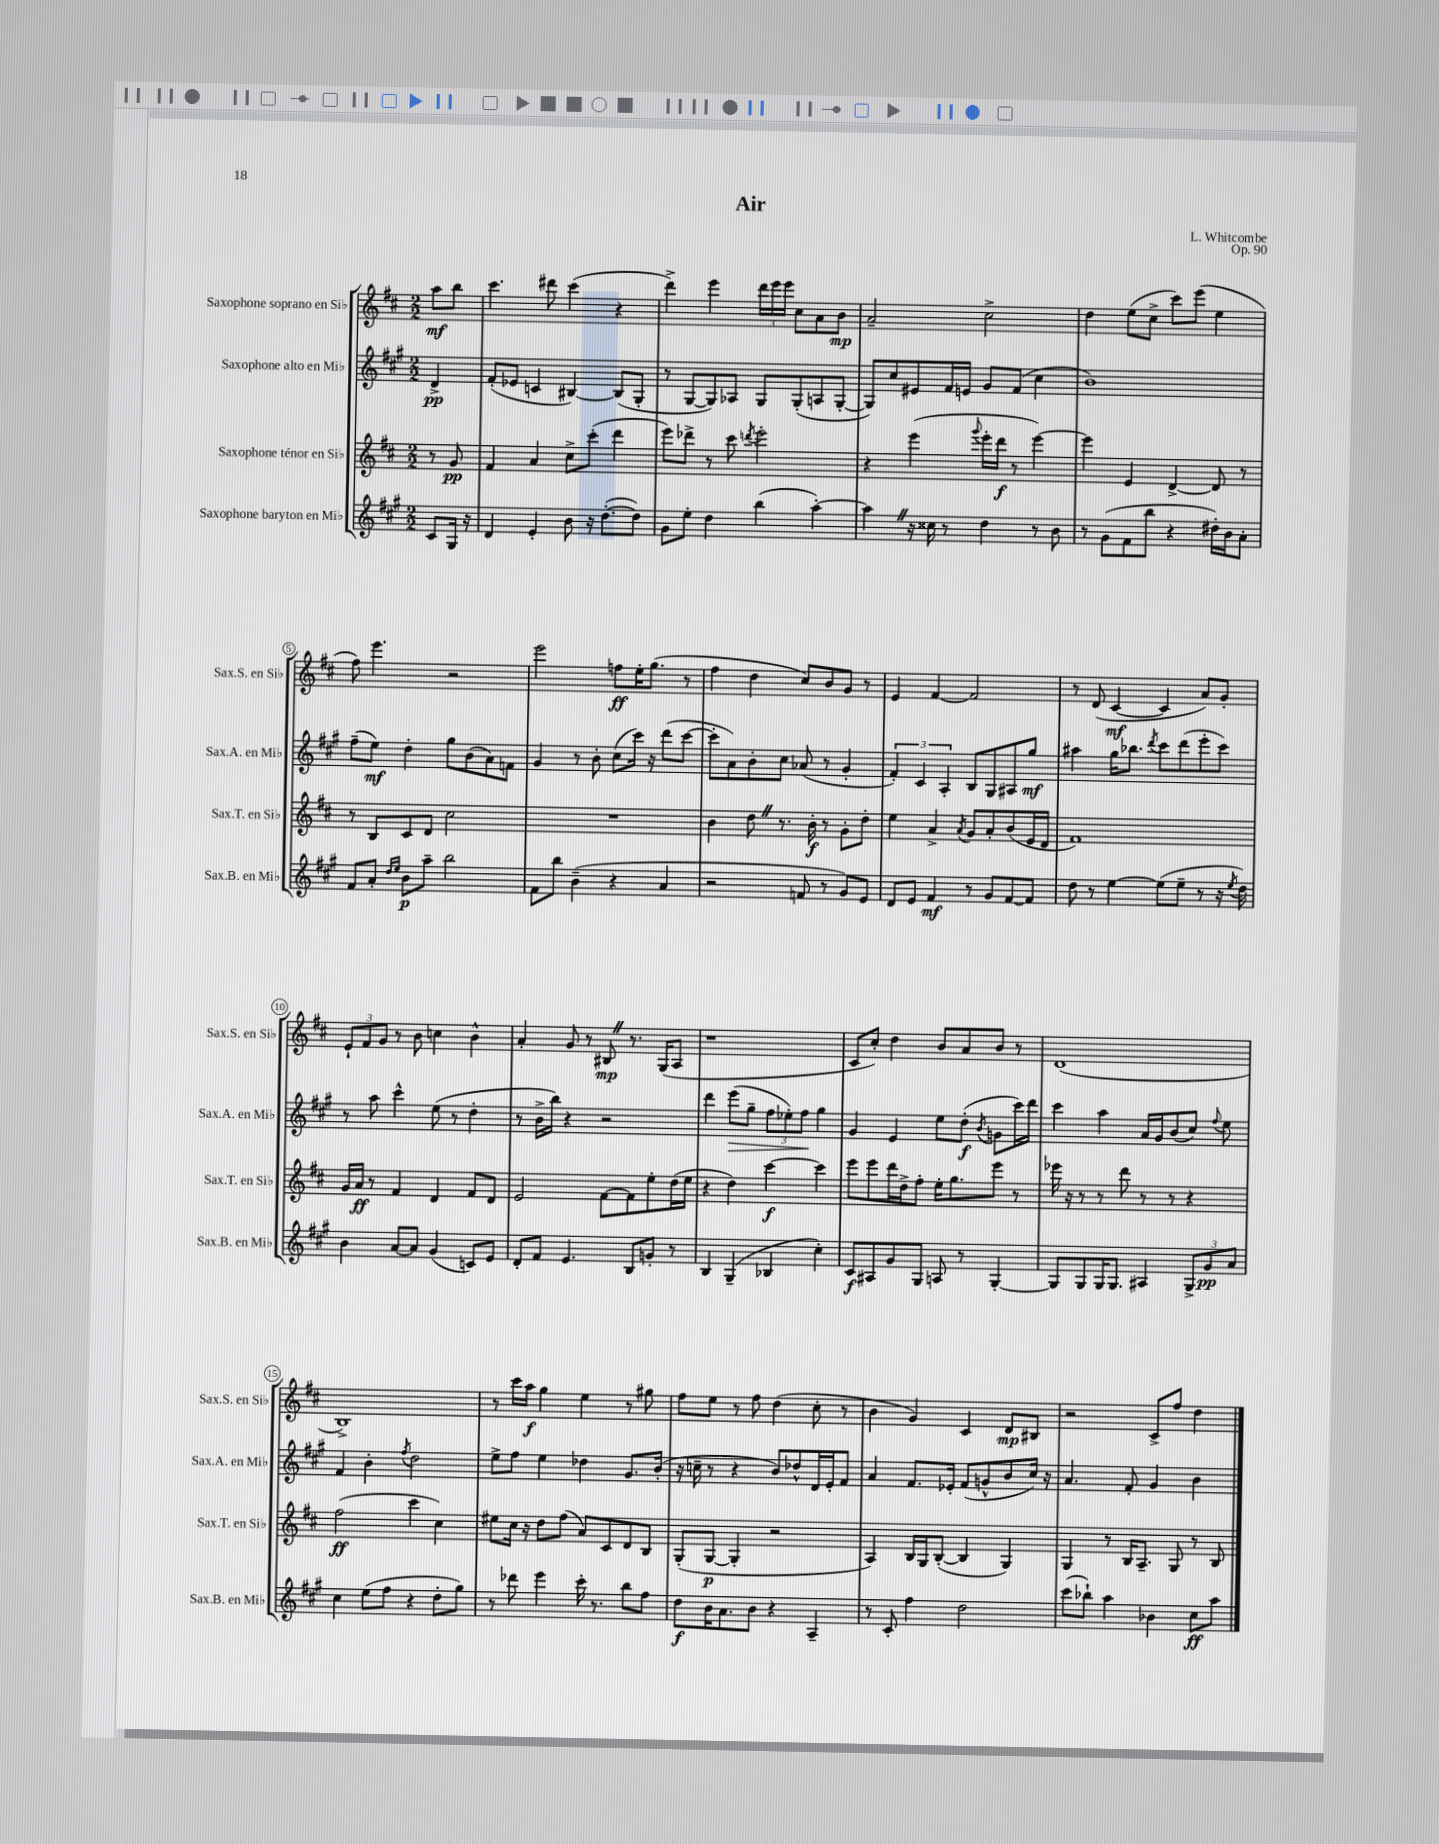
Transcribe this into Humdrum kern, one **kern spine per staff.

**kern	**kern	**kern	**kern
*staff4	*staff3	*staff2	*staff1
*clefG2	*clefG2	*clefG2	*clefG2
*k[f#c#g#]	*k[f#c#]	*k[f#c#g#]	*k[f#c#]
*M2/2	*M2/2	*M2/2	*M2/2
8c#	8r	4d^	8aa
16G#	8g	.	8bb
16r	.	.	.
=	=	=	=
4d	4f#	(8f#'	4.ccc#
.	.	8e-	.
4e'	4a	4c	.
.	.	.	8ddd#
8b	8cc#^	[4B#)	(4ccc#
16r	(8ccc#'	.	.
([8.dd'	.	.	.
.	4ddd	(8B#]	4r
8dd])	.	8G#'	.
=	=	=	=
8g#	8eee)	8r	4ddd^)
8ee'	8ddd-^	[8G#	.
4dd	8r	8G#])	4eee
.	8ccc#	8A-	.
.	8qddd	.	.
(4bb	2eee'	8G#	24ddd
.	.	.	24eee
.	.	.	24eee
.	.	(8G#'	8cc#
[4aa')	.	8A	8a
.	.	[8G#'	8b
=	=	=	=
4aa]	4r	8G#])	2a~
.	.	8cc#	.
16r	(4eee	8e#	.
16cc##	.	.	.
8r	.	16f#	.
.	.	16e	.
.	8qqggg	.	.
4dd	16eee'	8g#	2cc#^
.	16ddd	.	.
.	8r	(8f#	.
8r	[4eee)	4cc#	.
8b	.	.	.
=	=	=	=
8r	4eee]	1b)	4dd
(8g#	.	.	.
8f#	4e	.	(8ee
8bb	.	.	8cc#^
4r	[4d^	.	8ccc#)
.	.	.	(8eee
16dd#')	8d]	.	4ee
16b	.	.	.
8a'	8r	.	.
=	=	=	=
8f#	8r	(8ff#~	8ff#)
8a'	8B	8ee)	4.eee
16qqdd	.	.	.
16qqee	.	.	.
8b	8c#	4dd'	.
8aa~	8d	.	.
2bb	2cc#	8gg#	2r
.	.	(8b	.
.	.	8a)	.
.	.	8f	.
=	=	=	=
8f#	1r	4g#	2eee
8bb	.	.	.
(4b~	.	8r	.
.	.	8b'	.
4r	.	(8cc#	8ff
.	.	16ccc#)	16ee'
.	.	16r	(8.gg
4a	.	(8ddd	.
.	.	[8ccc#	8r
=	=	=	=
2r	4b	8ccc#']	4ff#
.	.	8a)	.
.	8dd	8b'	4dd
.	8.r	8cc#	.
8f	.	(8a-	8cc#)
.	16b'	.	.
8r	8r	8r	8b
8g#)	8g'	4g#'	8g
8e	8dd'	.	8r
=	=	=	=
8d	4ee	6f#')	4e
8e	.	.	.
.	.	6c#	.
4f#	4a^	.	[4f#
.	.	6A'	.
.	8qa	.	.
8r	8g	8B	2f#]
8g#	8a'	8G#	.
[8f#	(8b	8A#	.
8f#]	16e	8gg#	.
.	16d	.	.
=	=	=	=
8dd	1f#)	4aa#	8r
8r	.	.	(8d
[4ee	.	16gg#	[4c#
.	.	8.bb-	.
.	.	8qddd	.
(8ee]	.	8ccc#	4c#]
8ee~	.	(8ddd	.
8r	.	8eee'	8a)
16r	.	8ccc#)	8g'
8qee	.	.	.
16dd)	.	.	.
=	=	=	=
4b	16g	8r	12e`
.	16a	.	.
.	.	.	12f#
.	8r	8aa	.
.	.	.	12g
[8a	4f#	4ccc#^^	8r
8a]	.	.	8b
(4g#	4d	(8ee	4cc
.	.	8r	.
8c)	8f#	4dd'	4b^^
8e	8d	.	.
=	=	=	=
8d'	2e	8r	4a'
8f#	.	16b^	.
.	.	16bb)	.
4.e	.	4r	8g
.	.	.	8r
.	[8f#	2r	8B#
8B	8f#]	.	8.r
8g'	8ee'	.	.
.	.	.	(16G
8r	(16dd	.	8A
.	16ee	.	.
=	=	=	=
4B	4r	4ddd	1r
(4G#~	4dd)	(8eee	.
.	.	8gg#~	.
4B-	[4ccc#	12ff#	.
.	.	12ee-')	.
.	.	12ff#	.
4cc#')	4ccc#]	4gg#	.
=	=	=	=
8c#	8eee	4g#	8c#
8A#	8eee	.	8cc#')
8g#	16ddd	4e	4dd
.	16dd^	.	.
8G#	8ff#'	.	.
8A	16ee'	8ee	8b
.	8.gg	.	.
8r	.	(8dd'	8a
.	.	8qb	.
[4G#'	8eee	8g	8b
.	8r	16ccc#)	8r
.	.	16ddd	.
=	=	=	=
8G#]	16eee-	4ccc#	(1d
.	16r	.	.
8G#	8r	.	.
16G#	8r	4aa	.
8.G#	.	.	.
.	8ddd	.	.
4A#	8r	16a	.
.	.	16g#	.
.	8r	(8b	.
12G#^	4r	8cc#)	.
12g#	.	.	.
.	.	8qqff#	.
.	.	8ee	.
12a	.	.	.
=	=	=	=
4cc#	(2ff#	4f#	1B^)
(8ee	.	4b'	.
8ff#	.	.	.
.	.	8qff#	.
4r	4ccc#	2dd	.
8dd'	4cc#)	.	.
8gg#)	.	.	.
=	=	=	=
8r	8ee#	8ee^	8r
8ddd-	16cc#	8ff#	16ccc#
.	16r	.	16aa
4eee	8dd	4ee	4gg
.	(8ff#	.	.
16ccc#'	8a)	4dd-	4ee
8.r	.	.	.
.	8c#	.	.
8bb	8d	8.g#	8r
8ff#	8B	.	8gg#
.	.	(16b'	.
=	=	=	=
8dd	(8G'	16r	8ff#
.	.	16cc~	.
16b	[8G	8r	8ee
8.a	.	.	.
.	4G']	4r	8r
8b	.	.	8ff#
4r	2r	8b)	(4dd
.	.	8dd-^^	.
4A~	.	16d	8cc#'
.	.	16e'	.
.	.	8f#	8r
=	=	=	=
8r	4A)	4a	4b
8c#'	.	.	.
4ff#	16B	8.f#	4g)
.	16G	.	.
.	([8B'	.	.
.	.	16e-'	.
2dd	4B]	(8f#	4c#
.	.	8g^^	.
.	4G)	8b	8d
.	.	16cc#)	8B#
.	.	16r	.
=	=	=	=
(8ccc#	4G	4.a	2r
8bb-`)	.	.	.
4aa	8r	.	.
.	16B	8f#'	.
.	8.A~	.	.
4b-	.	4g#	8c#^
.	8G	.	8ff#
8cc#	8r	4b	4dd
8aa	8B	.	.
==	==	==	==
*-	*-	*-	*-
